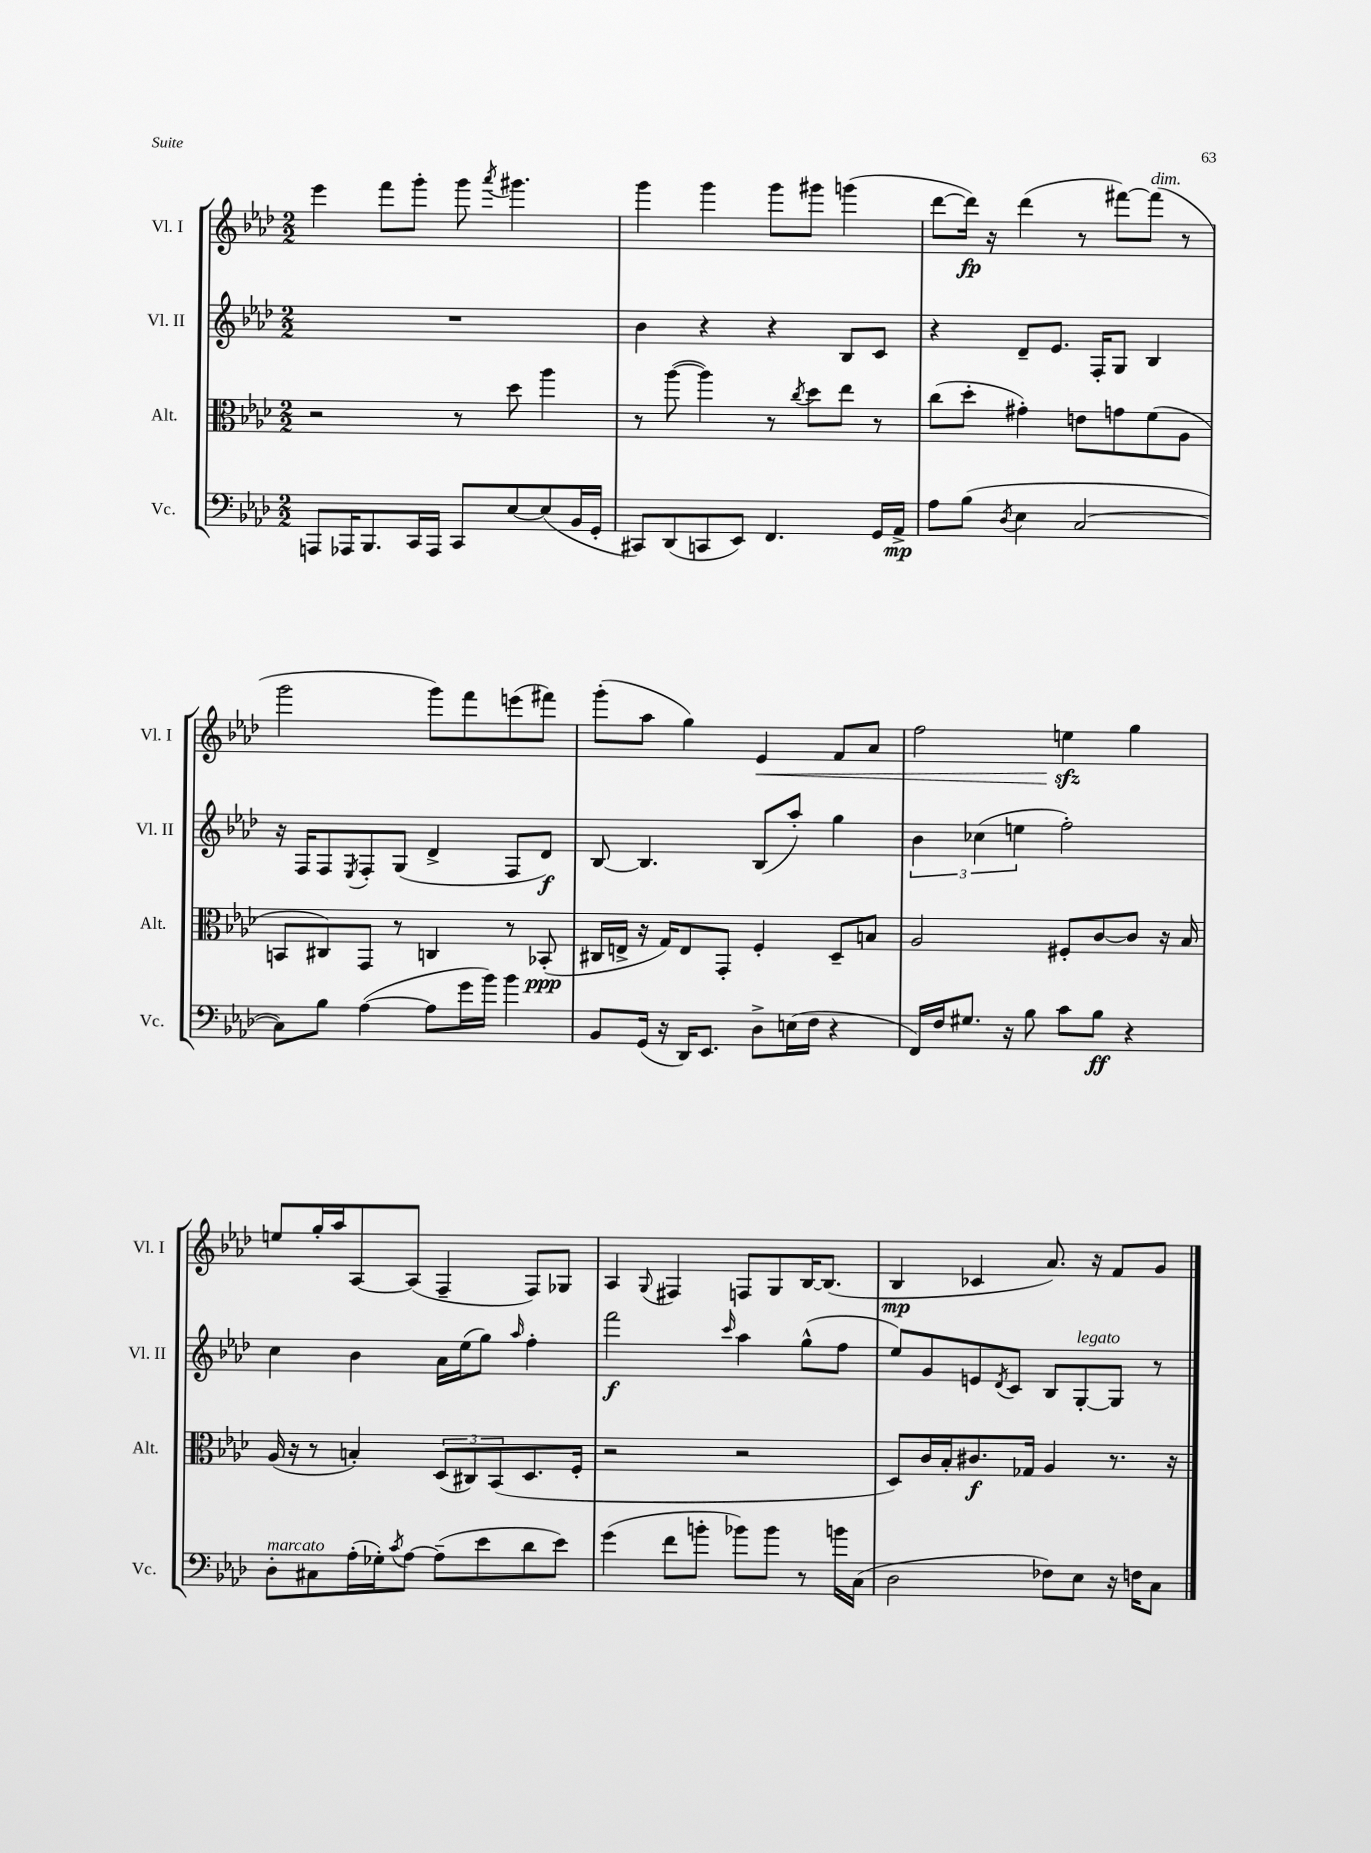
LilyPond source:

<<
\new StaffGroup <<
\new Staff = "s0" \with { instrumentName = "Vl. I" shortInstrumentName = "Vl. I" } {
    \clef treble \key aes \major \numericTimeSignature \time 2/2
    ees'''4 f'''8 g'''8-. g'''8 \acciaccatura { aes'''8 } gis'''4. |
    g'''4 g'''4 g'''8 gis'''8 g'''4( |
    des'''8~ des'''16\fp) r16 des'''4( r8 fis'''8~) fis'''8^\markup { \italic "dim." }( r8 |
    g'''2 g'''8) f'''8 e'''8( fis'''8) |
    g'''8-.( aes''8 g''4) ees'4\< f'8 aes'8 |
    f''2 e''4\sfz\! g''4 |
    e''8 g''16-. aes''16 aes8~ aes8( f4-- f8) ges8 |
    aes4 \appoggiatura { g8 } fis4 f8 g8 bes16~ bes8.( |
    bes4\mp ces'4 aes'8.) r16 f'8 g'8 \bar "|." |
}
\new Staff = "s1" \with { instrumentName = "Vl. II" shortInstrumentName = "Vl. II" } {
    \clef treble \key aes \major \numericTimeSignature \time 2/2
    R1 |
    bes'4 r4 r4 bes8 c'8 |
    r4 des'8-- ees'8. f16-. g8 bes4 |
    r16 f16 f8 \acciaccatura { ees8 } f8-. g8( des'4-> f8 des'8\f) |
    bes8~ bes4. bes8( aes''8-.) g''4 |
    \tuplet 3/2 { bes'4 ces''4( e''4 } f''2-.) |
    c''4 bes'4 aes'16 ees''16( g''8) \grace { aes''16 } f''4-. |
    f'''2\f \grace { c'''16 } aes''4 g''8-^( f''8 |
    ees''8) g'8 e'8 \acciaccatura { des'8 } c'8 bes8 g8~-.^\markup { \italic "legato" } g8 r8 \bar "|." |
}
\new Staff = "s2" \with { instrumentName = "Alt." shortInstrumentName = "Alt." } {
    \clef alto \key aes \major \numericTimeSignature \time 2/2
    r2 r8 des''8 aes''4 |
    r8 aes''8~( aes''4) r8 \acciaccatura { c''8 } des''8 ees''8 r8 |
    c''8( des''8-. gis'4-.) e'8 g'8 f'8( aes8 |
    b,8 cis8) g,8 r8 c4 r8 bes,8-.\ppp( |
    cis16 e16-> r16 g16) e8 g,8-. f4-. des8-- b8 |
    aes2 fis8-. c'8~ c'8 r16 bes16 |
    aes16( r16 r8 b4-.) \tuplet 3/2 { des8( cis8) bes,8( } des8. f16-. |
    r2 r2 |
    des8) c'16 bes16-. cis'8.\f ges16 aes4 r8. r16 \bar "|." |
}
\new Staff = "s3" \with { instrumentName = "Vc." shortInstrumentName = "Vc." } {
    \clef bass \key aes \major \numericTimeSignature \time 2/2
    a,,8 aes,,16 bes,,8. c,16 aes,,16 c,8 ees8~ ees8( bes,16 g,16-. |
    cis,8) des,8( c,8 ees,8) f,4. g,16 aes,16->\mp |
    aes8 bes8( \acciaccatura { des8 } ees4 c2~ |
    c8) bes8 aes4~( aes8 g'16 bes'16) bes'4 |
    bes,8 g,16( r16 des,16) ees,8. des8-> e16( f16 r4 |
    f,16) f16 gis8. r16 bes8 c'8 bes8\ff r4 |
    des8-.^\markup { \italic "marcato" } cis8 aes16-.( ges16-.) \acciaccatura { c'8 } aes8~ aes8--( ees'8 des'8 ees'8) |
    g'4( f'8 b'8-. bes'8) bes'8 r8 b'16 c16( |
    des2 fes8) ees8 r16 f16 c8 \bar "|." |
}
>>
>>
\layout { \context { \Score \remove "Bar_number_engraver" } }
